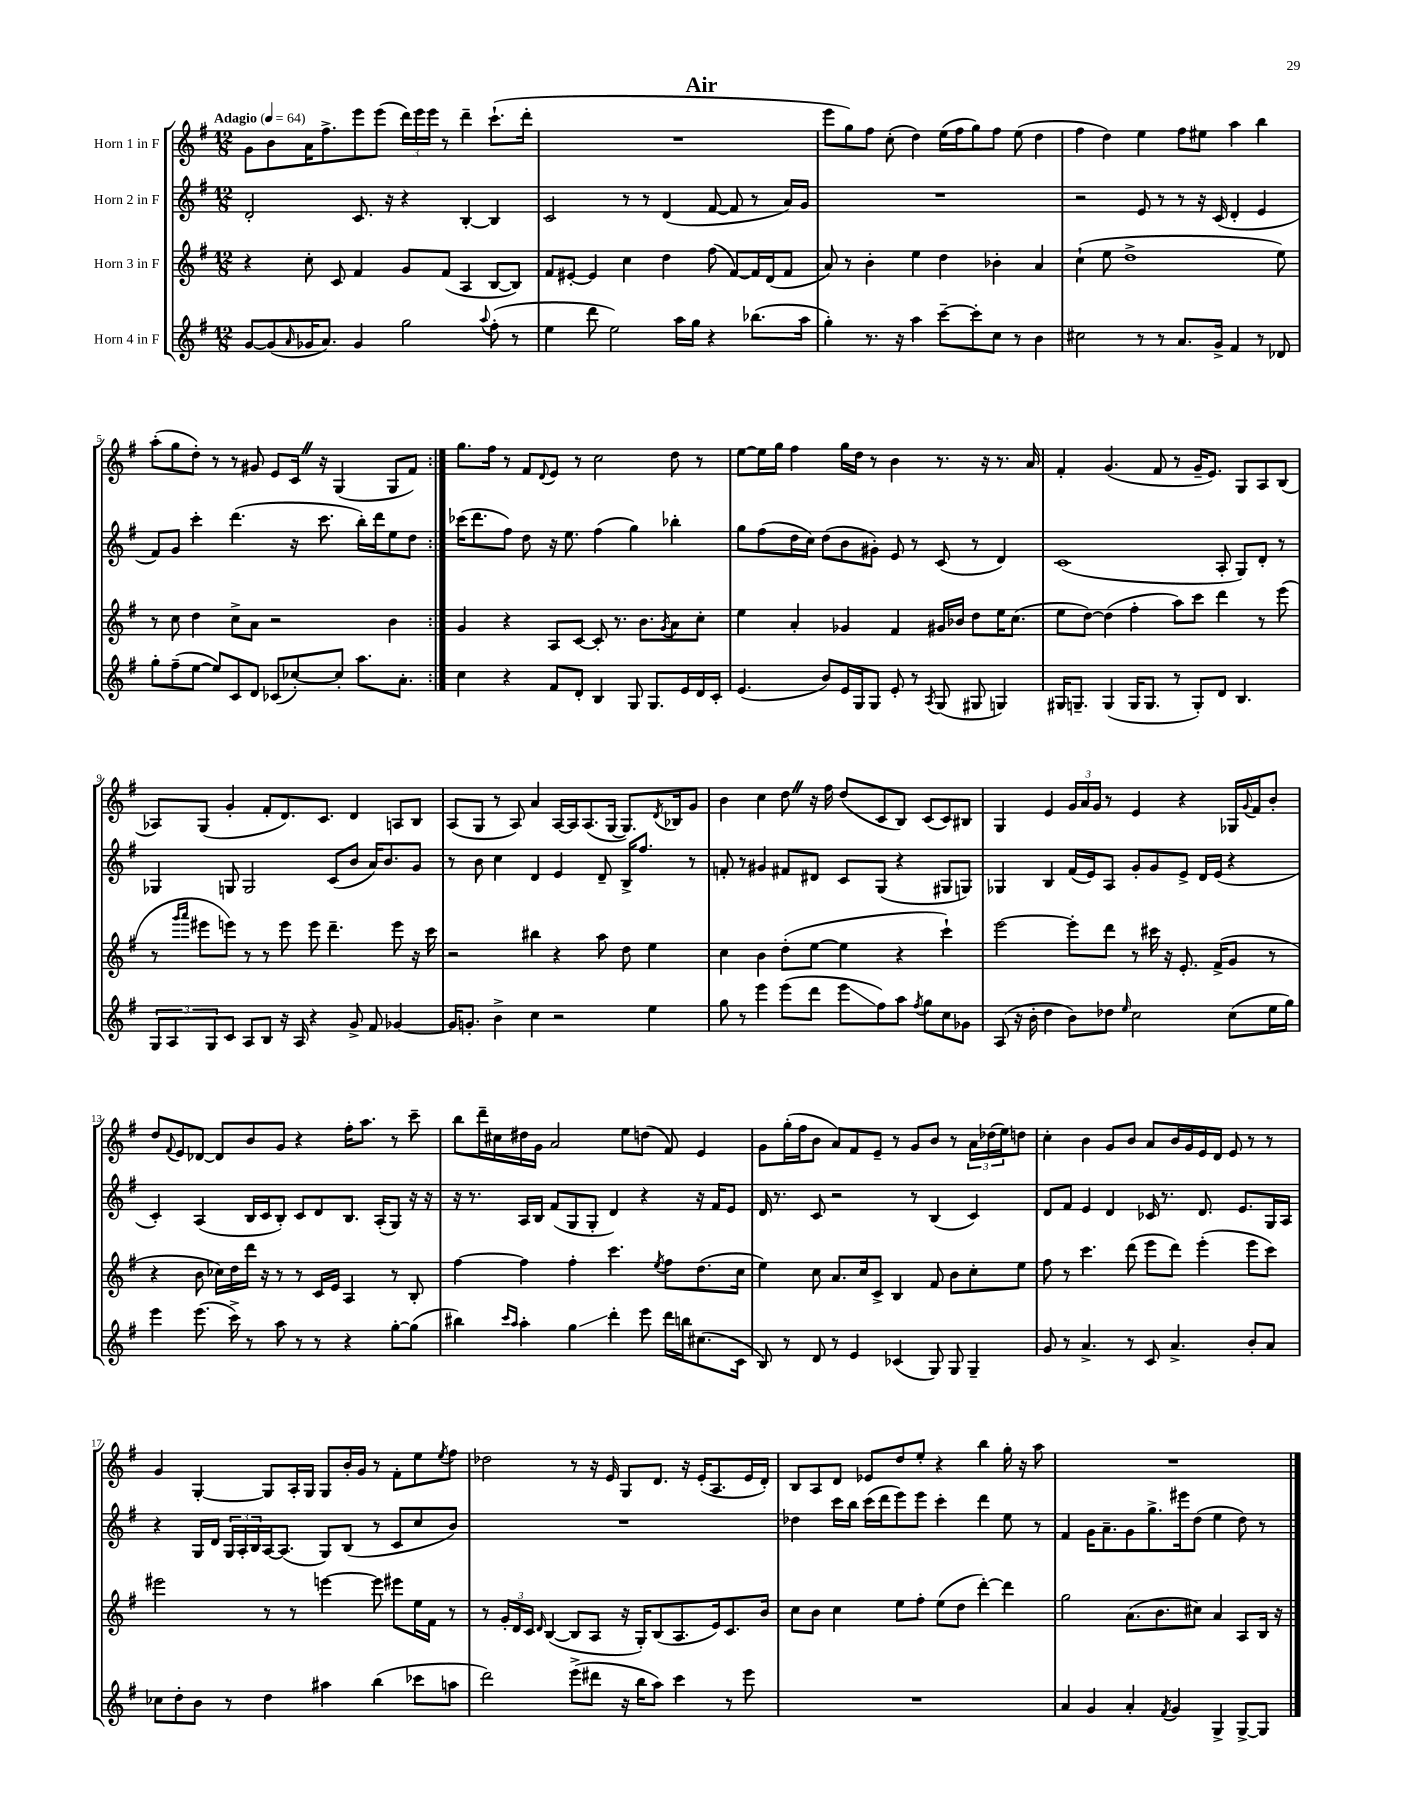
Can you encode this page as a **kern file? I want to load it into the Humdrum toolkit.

**kern	**kern	**kern	**kern
*staff4	*staff3	*staff2	*staff1
*clefG2	*clefG2	*clefG2	*clefG2
*k[f#]	*k[f#]	*k[f#]	*k[f#]
*M12/8	*M12/8	*M12/8	*M12/8
*MM64	*MM64	*MM64	*MM64
[8g/L	4r	2d'/	8g\L
(8g/]	.	.	8b\
16qqa/	.	.	.
16g-/K	8cc'\	.	16a\K
8.a/J)	.	.	8.ff#^\
.	8c/	.	.
4g-/	4f#/	8.c/	8eee\
.	.	.	(8eee\J
.	.	16r	.
2gg\	8g/L	4r	24ddd\LL)
.	.	.	24eee\
.	.	.	24eee\JJ
.	(8f#/J	.	8r
.	4A/	[4B'/	4ddd~\
8qqaa/	.	.	.
(8ff#'\	[8B/L	4B/]	(8.ccc`\L
8r	8B/]J)	.	.
.	.	.	16ddd'\Jk
=	=	=	=
4ee\	8f#/L	2c/	1.r
.	[8e#'/J	.	.
8ddd\	4e#/]	.	.
2ee\)	.	.	.
.	4cc\	8r	.
.	.	8r	.
.	4dd\	(4d/	.
16aa\LL	.	.	.
16gg\JJ	.	.	.
4r	(8ff#\	[8f#/	.
.	[8f#/L)	8f#/]	.
(8.bb-\L	16f#/]L	8r	.
.	(16d/J	.	.
.	8f#/J	16a/LL)	.
16aa\Jk	.	16g/JJ	.
=	=	=	=
4gg'\)	8a/)	1.r	8eee\L
.	8r	.	8gg\)
8.r	4b'\	.	8ff#\J
.	.	.	(8cc'\
16r	.	.	.
4aa\	4ee\	.	4dd\)
[8ccc~\L	4dd\	.	(16ee\LL
.	.	.	16ff#\J
8ccc'\]	.	.	8gg\)
8cc\J	4b-'\	.	8ff#\J
8r	.	.	(8ee\
4b\	4a/	.	4dd\
=	=	=	=
2cc#\	(4cc`\	2r	4ff#\
.	8ee\	.	4dd\)
.	1dd^	.	.
8r	.	8e/	4ee\
8r	.	8r	.
8.a/L	.	8r	8ff#\L
.	.	16r	8ee#\J
16g^/Jk	.	(16c/	.
4f#/	.	4d'/	4aa\
8r	.	4e/	4bb\
8d-/	8ee\)	.	.
=	=	=	=
8gg'\L	8r	8f#/L)	(8aa'\L
(8ff#~\	8cc\	8g/J	8gg\
[8ee\J	4dd\	4ccc'\	8dd'\J)
8ee/]L)	.	.	8r
8c/	8cc^\L	(4.ddd\	8r
8d/J	8a\J	.	8g#/
(8c-/L	2r	.	8e/L
[8cc-'/)	.	16r	16c/Jk
.	.	8.ccc\	16r
8cc-'/]J	.	.	(4G/
8.aa\L	.	16bb'\LL)	.
.	.	16ddd\J	.
.	4b\	8ee\	8G/L
8.a'\J	.	.	.
.	.	8dd\J	8f#/J)
=:|!	=:|!	=:|!	=:|!
4cc\	4g/	(16ccc-\LK	8.gg\L
.	.	8.ddd\	.
.	.	.	16ff#\Jk
4r	4r	8ff#\J)	8r
.	.	8dd\	8f#/L
.	.	.	8qqd/
8f#/L	8A/L	16r	8e/J
.	.	8.ee\	.
8d'/J	[8c/J	.	8r
4B/	8c'/]	(4ff#\	2cc\
.	8.r	.	.
8G/	.	4gg\)	.
.	8.b\L	.	.
8.G/L	.	.	.
.	8qg/	.	.
.	8a\	4bb-'\	8dd\
16e/L	.	.	.
16d/	8cc'\J	.	8r
16c'/JJ	.	.	.
=	=	=	=
(4.e/	4ee\	8gg\L	[8ee\L
.	.	(8ff#\	16ee\]L
.	.	.	16gg\JJ
.	4a'/	16dd\L	4ff#\
.	.	16cc\JJ)	.
8b/L)	.	(8dd\L	.
16e/L	4g-/	8b\	16gg\LL
16G/J	.	.	16dd\JJ
8G/J	.	8g#'\J)	8r
8e'/	4f#/	8e/	4b\
8r	.	8r	.
8qA/	.	.	.
(8G/	16g#/LL	(8c/	8.r
.	16b-/JJ	.	.
8G#/	8dd\L	8r	.
.	.	.	16r
4G/)	16ee\K	4d/)	8.r
.	(8.cc\J	.	.
.	.	.	16a/
=	=	=	=
16G#/LK	8ee\L	(1c	4f#'/
8.G~/J	.	.	.
.	[8dd\J)	.	.
(4G/	(4dd\]	.	(4.g/
16G/LK	4ff#'\	.	.
8.G/J	.	.	.
.	.	.	8f#/
8r	8aa\L)	.	8r
8G'/L)	8ccc\J	.	16g~/LK
.	.	.	8.e/J)
8d/J	4ddd\	8A'/	.
4.B/	.	8G/L)	8G/L
.	8r	8d'/J	8A/
.	(8eee\	8r	(8B/J
=	=	=	=
12G/L	8r	4G-/	8A-/L)
12A/	.	.	.
.	16qqggg/LL	.	.
.	16qqaaa/JJ	.	.
.	8eee#\L	.	(8G/J
12G/	.	.	.
8c/J	8eee\J)	8G/	4g'/
8A/L	8r	2G/	.
8B/J	8r	.	8f#'/L
16r	8eee\	.	8.d/)
16A/	.	.	.
4r	8eee\	.	.
.	.	.	8.c/J
.	4.ddd~\	(8c/L	.
8g^/	.	8b/J	4d/
8f#/	.	16a/LK)	.
.	.	8.b/	.
[4g-/	8eee\	.	8A/L
.	16r	8g/J	8B/J
.	16ccc\	.	.
=	=	=	=
16g-/]LK	2r	8r	(8A/L
8.g'/J	.	.	.
.	.	8b\	8G/J
4b^\	.	4cc\	8r
.	.	.	8A/)
4cc\	4bb#\	4d/	4a/
2r	4r	4e/	[16A/LL
.	.	.	16A/]J
.	.	.	(8.A/
.	8aa\	8d~/	.
.	.	.	[16G/Jk
.	8dd\	16B^/LK	8.G/]L)
.	.	8.ff#/J	.
4ee\	4ee\	.	.
.	.	.	8qd/
.	.	.	16B-/k
.	.	8r	8g/J
=	=	=	=
8gg\	4cc\	8f'/	4b\
8r	.	8r	.
4eee\	4b\	4g#/	4cc\
(8eee\L	(8dd'\L	8f#/L	8dd\
8ddd\J	[8ee\J	8d#/J	16r
.	.	.	16ff#\
8eee\L	4ee\]	8c/L	(8dd/L
8ff#\)	.	(8G/J	8c/
8aa\J	4r	4r	8B/J)
8qff#/	.	.	.
8gg\L	.	.	(8c/L
8cc\	4ccc`\)	8G#/L	8c/)
8g-\J	.	8G/J)	8B#/J
=	=	=	=
(8A/	[2eee\	4G-/	4G/
16r	.	.	.
16b'\	.	.	.
4dd\	.	4B/	4e/
8b\L)	8eee'\]L	(16f#/LL	24g/LL
.	.	.	24a/
.	.	16e/J)	.
.	.	.	24g/JJ
8dd-\J	8ddd\J	8A/J	8r
16qqee/	.	.	.
2cc\	8r	8g'/L	4e/
.	16ccc#\	8g/	.
.	16r	.	.
.	8.e'/	8e^/J	4r
.	.	16d/LL	.
.	(16f#^/LK	(16e/JJ	.
(8cc\L	8g/J	4r	16G-/LL
.	.	.	8qqg/
.	.	.	16f#/J
16ee\L	8r	.	8b'/J
16gg\JJ)	.	.	.
=	=	=	=
4eee\	4r	4c'/)	8dd/L
.	.	.	8qqf#/
.	.	.	8e/
(8.eee\	8b\	(4A/	[8d-/J
.	16cc-\LL)	.	8d-/]L
16ccc^\)	16dd\	.	.
8r	16ddd\JJ	16B/LL	8b/
.	16r	16c/J	.
8aa\	8r	8B'/J)	8g/J
8r	8r	8c/L	4r
8r	16c/LL	8d/	.
.	16e/JJ	.	.
4r	4A/	8.B/J	16ff#'\LK
.	.	.	8.aa\J
.	.	(16A'/LK	.
[8gg'\L	8r	8G/J)	8r
(8gg\]J	8B'/	16r	8ccc~\
.	.	16r	.
=	=	=	=
4bb#\)	[4ff#\	16r	8bb\L
.	.	8.r	.
.	.	.	16ddd~\L
.	.	.	16cc#\
16qqccc/LL	.	.	.
16qqaa/JJ	.	.	.
4aa'\	4ff#\]	16A/LL	16dd#\
.	.	16B/JJ	16g\JJ
.	.	(8f#/L	2a/
4gg\	4ff#'\	8G/	.
.	.	8G'/J	.
4ddd'\	4.ccc\	4d/)	.
.	.	.	8ee\L
8eee\	.	4r	(8dd\J
.	8qee/	.	.
16ddd\LL	8ff#\L	.	8f#/)
16bb\J	.	.	.
(8.cc#\	(8.dd\	16r	4e/
.	.	16f#/LK	.
.	.	8e/J	.
16c\Jk	16cc\Jk	.	.
=	=	=	=
8B/)	4ee\)	16d/	8g\L
.	.	8.r	.
8r	.	.	(16gg'\L
.	.	.	16ff#\J
8d/	8cc\	8c/	8b\J
8r	8.a/L	2r	8a/L)
4e/	.	.	8f#/
.	16cc/k	.	.
.	8c^/J	.	8e~/J
(4c-/	4B/	.	8r
.	.	8r	8g/L
8G/)	8f#/	(4B/	8b/J
8G/	8b\L	.	8r
4G~/	8cc'\	4c/)	24a\LL
.	.	.	(24dd-\
.	.	.	24ee\J)
.	8ee\J	.	8dd\J
=	=	=	=
8g/	8ff#\	8d/L	4cc'\
8r	8r	8f#/J	.
4.a^/	4.ccc\	4e/	4b\
.	.	4d/	8g/L
8r	(8ddd\	.	8b/J
8c/	8eee\L	16c-/	8a/L
.	.	8.r	.
4.a^/	8ddd\J)	.	16b/L
.	.	.	16g/
.	(4eee'\	8.d/	16e/
.	.	.	16d/JJ
.	.	.	8e/
.	.	8.e/L	.
8b'/L	8eee\L	.	8r
8a/J	8ccc\J)	16G/L	8r
.	.	16A/JJ	.
=	=	=	=
8cc-\L	2eee#\	4r	4g/
8dd'\	.	.	.
8b\J	.	16G/LL	[4G'/
.	.	16d/JJ	.
8r	.	24G/LL	.
.	.	24A'/	.
.	.	24B/	.
4dd\	8r	[16A/J	8G/]L
.	.	(8.A/]J	.
.	8r	.	16A'/L
.	.	.	16G/JJ
4aa#\	[4eee\	8G/L)	8G/L
.	.	(8B/J	16b'/L
.	.	.	16g/JJ
(4bb\	8eee\]	8r	8r
.	8eee#\L	8c/L	8f#'\L
8ccc-\L	16ee\L	8cc/	8ee\
.	16f#\JJ	.	.
.	.	.	8qee/
8aa\J	8r	8b/J)	8ff#\J
=	=	=	=
2ddd\)	8r	1.r	2dd-\
.	24g'/LL	.	.
.	24d/	.	.
.	24c/JJ	.	.
.	16qqd/	.	.
.	([4B/	.	.
(8eee^\L	8B/]L	.	8r
8ddd#\J	8A/J	.	16r
.	.	.	16e/
16r	16r	.	8G/L
16bb\LK	16G'/LK)	.	.
8aa\J)	(8B/	.	8.d/J
4ccc\	8.A/	.	.
.	.	.	16r
.	.	.	(16e'/LK
.	16e/k)	.	8.A/
8r	8.c/	.	.
8eee\	.	.	16e/L
.	16b/Jk	.	16d'/JJ)
=	=	=	=
1.r	8cc\L	4dd-\	8B/L
.	8b\J	.	8A/
.	4cc\	16ccc\LL	8d/J
.	.	16bb\JJ	.
.	.	(16ccc\LL	8e-/L
.	.	16ddd\J	.
.	8ee\L	8eee\)	8dd/
.	8ff#'\J	8eee\J	8ee'/J
.	(8ee\L	4ccc'\	4r
.	8dd\J	.	.
.	[4ddd'\)	4ddd\	4bb\
.	4ddd\]	8ee\	16gg'\
.	.	.	16r
.	.	8r	8aa\
=	=	=	=
4a/	2gg\	4f#/	1.r
4g/	.	16g\LK	.
.	.	8.a~\	.
4a'/	(8.a\L	8g\	.
.	.	8.gg^\	.
.	8.b\	.	.
8qf#/	.	.	.
4g/	.	.	.
.	.	16eee#\k	.
.	8cc#\J)	(8dd\J	.
4G^/	4a/	4ee\	.
[8G^/L	8A/L	8dd\)	.
8G/]J	16B/Jk	8r	.
.	16r	.	.
==	==	==	==
*-	*-	*-	*-
